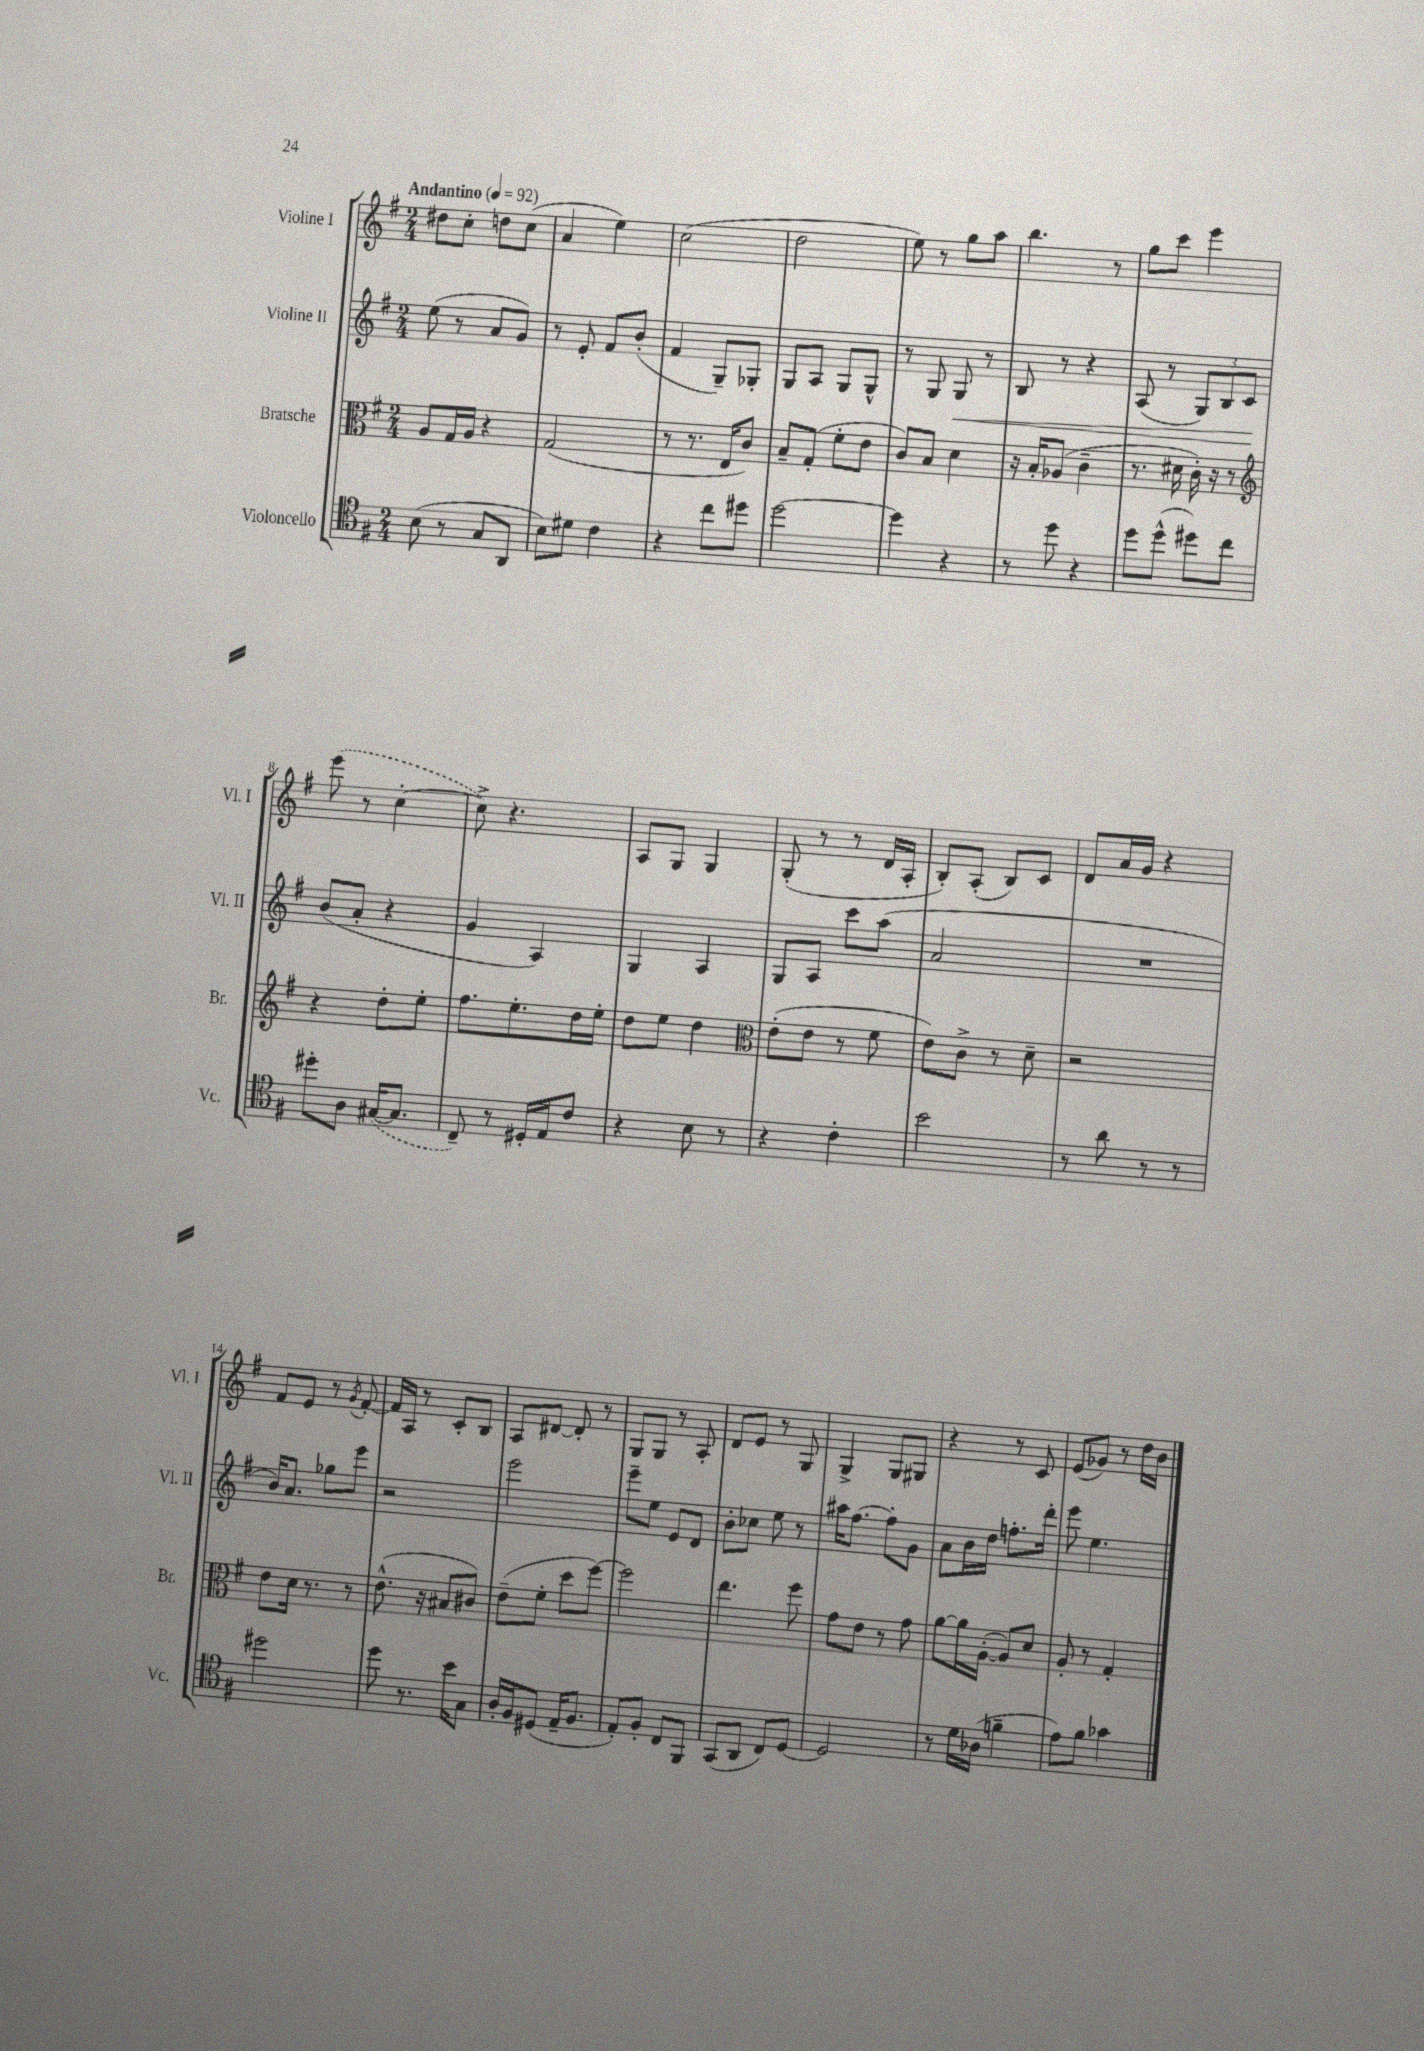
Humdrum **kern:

**kern	**kern	**kern	**kern
*staff4	*staff3	*staff2	*staff1
*clefC4	*clefC3	*clefG2	*clefG2
*k[f#]	*k[f#]	*k[f#]	*k[f#]
*M2/4	*M2/4	*M2/4	*M2/4
*MM92	*MM92	*MM92	*MM92
(8B\	8A/L	(8ee\	8dd#\L
8r	16G/L	8r	8cc'\J
.	16A/JJ	.	.
8G/L	4r	8a/L	8dd\L
8AA/J	.	8g/J)	(8cc\J
=	=	=	=
8B\L)	(2G/	8r	4a/
8d#\J	.	8e'/	.
4c\	.	8f#/L	4ee\)
.	.	(8b'/J	.
=	=	=	=
4r	8r	4f#/	(2cc\
.	8.r	.	.
8cc\L	.	8G~/L)	.
.	16E/LK	.	.
8dd#\J	8c/J)	8G-'/J	.
=	=	=	=
[2dd\	8B~/L	8G/L	2dd\
.	(8G'/J	8A/J	.
.	8f#'\L	8G/L	.
.	8e\J	8G^^/J	.
=	=	=	=
4dd\]	8c/L)	8r	8ee\)
.	8B/J	8G/	8r
4r	4d\	8G/	8gg\L
.	.	8r	8aa\J
=	=	=	=
8r	16r	8B/	4.bb\
.	16B'/LK	.	.
8dd\	(8A-/J	8r	.
4r	4c~\	4r	.
.	.	.	8r
=	=	=	=
8dd\L	8.r	(8A/	8gg\L
(8dd^^\J	.	8r	8ccc\J
.	16d#\	.	.
8dd#\L)	16c'\)	12G/L)	4eee\
.	16r	.	.
.	.	12B/	.
8cc\J	8r	.	.
.	.	12c/J	.
=	=	=	=
*	*clefG2	*	*
8dd#'\L	4r	(8b/L	(8eee\
8A\J	.	8a'/J	8r
([16G#/LK	8dd'\L	4r	[4cc'\
8.G#/]J	.	.	.
.	8ee'\J	.	.
=	=	=	=
8C~/)	8.ff#\L	4g/	8cc^\])
8r	.	.	4.r
.	8.ee'\	.	.
16D#'/LL	.	4A/)	.
16E/J	.	.	.
8c/J	16dd\L	.	.
.	16ee'\JJ	.	.
=	=	=	=
4r	8dd\L	4G/	8A/L
.	8ee\J	.	8G/J
8B\	4dd\	4A/	4G/
8r	.	.	.
=	=	=	=
*	*clefC3	*	*
4r	(8e'\L	8G/L	(8G'/
.	8e\J	8A/J	8r
4c'\	8r	8ccc\L	8r
.	8f#\	(8aa\J	16d/LL
.	.	.	16A'/JJ
=	=	=	=
2b\	8e\L)	2a/	8B'/L)
.	8c^\J	.	(8A'/J
.	8r	.	8B/L)
.	8d~\	.	8c/J
=	=	=	=
8r	2r	2r	8d/L
8a\	.	.	16a/L
.	.	.	16g/JJ
8r	.	.	4r
8r	.	.	.
=	=	=	=
2dd#\	8e\L	16b/LK)	8f#/L
.	.	8.a/J	.
.	16d\Jk	.	8e/J
.	8.r	.	.
.	.	8gg-\L	8r
.	.	.	8qg/
.	8r	8eee\J	[8f#'/
=	=	=	=
8dd\	(8.e^^\	2r	16f#/]LL
.	.	.	16A/JJ
8.r	.	.	8r
.	16r	.	.
.	8B#/L	.	8c'/L
16b\LK	.	.	.
8G\J	8c#/J)	.	8B/J
=	=	=	=
16A'/LL	(8e~\L	2eee\	8A/L
16F#/J	.	.	.
(8D#/J	8f#'\J	.	[8d#/J
16E~/LK	8dd\L	.	8d#'/]
8.F#/J	.	.	.
.	[8ff#\J)	.	8r
=	=	=	=
8E'/L)	2ff#\]	8eee~\L	8G/L
8F#'/J	.	8ee\J	8G/J
8C/L	.	8e/L	8r
8FF#/J	.	8d/J	8A'/
=	=	=	=
(8GG/L	4.ee\	8b'\L	8d/L
8AA/J	.	8cc-\J	8e/J
8C/L)	.	8ee\	8r
[8D/J	8ff#\	8r	8G/
=	=	=	=
2D/]	8g\L	16aa#\LK	4G^/
.	.	[8.ff#\J	.
.	8e\J	.	.
.	8r	8ff#'\]L	8G/L
.	8g\	8g\J	8G#/J
=	=	=	=
8r	[8a\L	8a\L	4r
16d\LL	16a\]L	16b\L	.
(16A-\JJ	([16A'\JJ	16dd\JJ	.
4f~\	8A/]L)	8.ff'\L	8r
.	8d/J	.	8c/
.	.	16ddd'\Jk	.
=	=	=	=
8e\L)	8A'/	8eee\	(8e/L
8f#\J	8r	4.ee\	8g-/J)
4g-\	4G'/	.	8r
.	.	.	16dd\LL
.	.	.	16b\JJ
==	==	==	==
*-	*-	*-	*-
